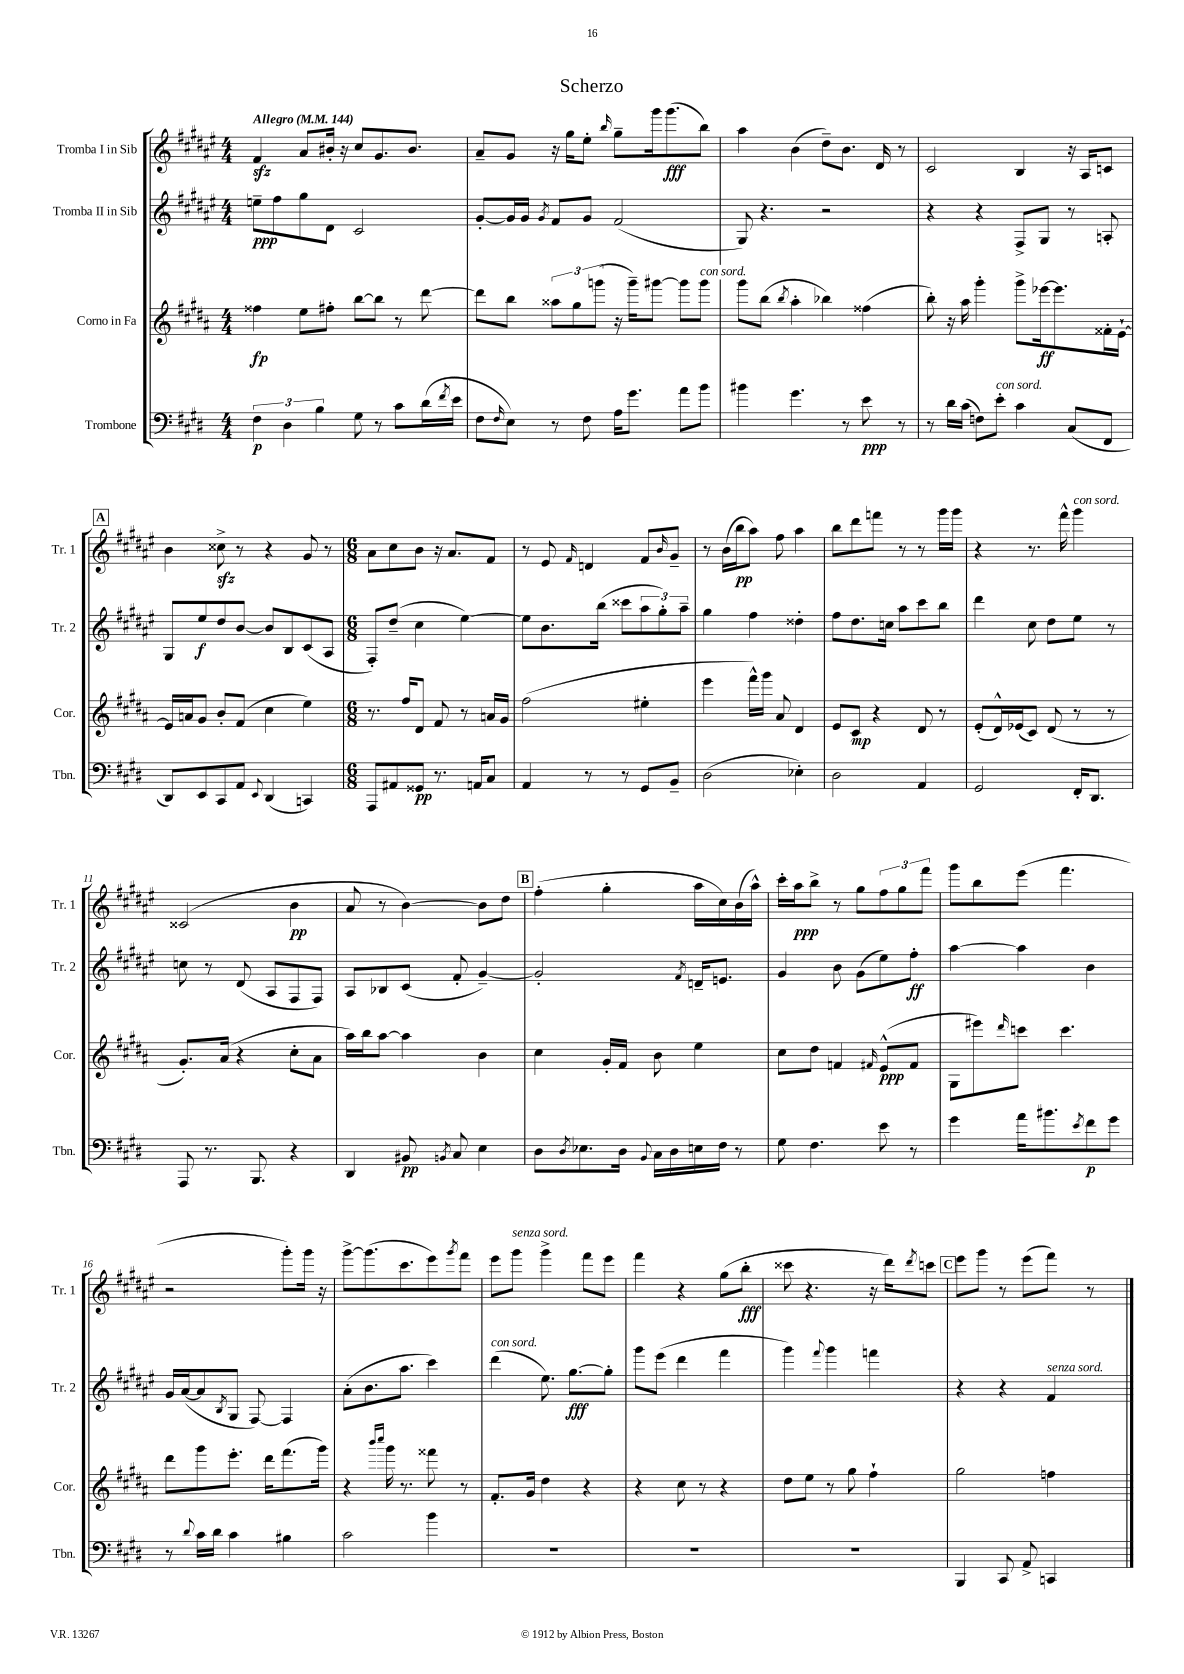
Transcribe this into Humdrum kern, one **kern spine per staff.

**kern	**dynam	**kern	**dynam	**kern	**dynam	**kern	**dynam
*part4	*part4	*part3	*part3	*part2	*part2	*part1	*part1
*staff4	*staff4	*staff3	*staff3	*staff2	*staff2	*staff1	*staff1
*I"Trombone	*	*I"Corno in Fa	*	*I"Tromba II in Sib	*	*I"Tromba I in Sib	*
*I'Tbn.	*	*I'Cor.	*	*I'Tr. 2	*	*I'Tr. 1	*
*clefF4	*	*clefG2	*	*clefG2	*	*clefG2	*
*k[f#c#g#d#]	*	*k[f#c#g#d#a#]	*	*k[f#c#g#d#a#e#]	*	*k[f#c#g#d#a#e#]	*
*M4/4	*	*M4/4	*	*M4/4	*	*M4/4	*
*MM144	*	*MM144	*	*MM144	*	*MM144	*
=1	=1	=1	=1	=1	=1	=1	=1
!	!	!	!	!	!	!LO:TX:a:B:t=Allegro	!
6F#\	p	4ff##X\	fp	8een~\L	ppp	4f#zz/	.
.	.	.	.	8ff#\	.	.	.
6D#\	.	.	.	.	.	.	.
.	.	8ee\L	.	8gg#\	.	8a#/L	.
6B\	.	.	.	.	.	.	.
.	.	8ff#X'\J	.	8d#\J	.	16b#X'/Jk	.
.	.	.	.	.	.	16r	.
8G#\	.	[8bb\L	.	2c#/	.	8cc#/L	.
8r	.	8bb\J]	.	.	.	8.g#/	.
8c#\L	.	8r	.	.	.	.	.
.	.	.	.	.	.	8.b#/J	.
(16d#\L	.	[8ddd#\	.	.	.	.	.
8qf#/	.	.	.	.	.	.	.
16e\JJ	.	.	.	.	.	.	.
=2	=2	=2	=2	=2	=2	=2	=2
8F#\L	.	8ddd#\L]	.	[8g#'/L	.	8a#~/L	.
16qqF#/	.	.	.	.	.	.	.
8E\J)	.	8bb\J	.	16g#/L]	.	8g#/J	.
.	.	.	.	16g#/JJ	.	.	.
.	.	.	.	8qg#/	.	.	.
8r	.	12aa##X\L	.	8f#/L	.	16r	.
.	.	.	.	.	.	16gg#\KL	.
.	.	12gg#\	.	.	.	.	.
8F#\	.	.	.	8g#/J	.	8ee#'\J	.
.	.	(12gggn\J	.	.	.	.	.
.	.	.	.	.	.	16qqbb/	.
16A\KL	.	16r	.	(2f#/	.	8gg#~\L	.
8.g#\J	.	16ggg~\KL)	.	.	.	.	.
.	.	[8ggg#X\J	.	.	.	16ggg#\k	.
.	.	.	.	.	.	(8.ggg#\	fff
8a\L	.	8ggg#\L]	.	.	.	.	.
!	!	!LO:TX:a:i:t=con sord.	!	!	!	!	!
8b\J	.	8ggg#\J	.	.	.	8bb\J)	.
=3	=3	=3	=3	=3	=3	=3	=3
4b#X\	.	8ggg#\L	.	8G#/)	.	4aa#\	.
.	.	(8bb\J	.	4.r	.	.	.
.	.	8qbb/	.	.	.	.	.
4.g#\	.	4aa#'\	.	.	.	(4b\	.
.	.	4bb-X\)	.	2r	.	8dd#~\L)	.
8r	.	.	.	.	.	8.b\J	.
8e\	ppp	(4ff##X\	.	.	.	.	.
.	.	.	.	.	.	16d#/	.
8r	.	.	.	.	.	8r	.
=4	=4	=4	=4	=4	=4	=4	=4
8r	.	8bb'\)	.	4r	.	2c#/	.
16d#\LL	.	16r	.	.	.	.	.
(16c#\JJ	.	16aa#\	.	.	.	.	.
8Fn\L)	.	4ggg#'\	.	4r	.	.	.
!LO:TX:a:i:t=con sord.	!	!	!	!	!	!	!
8e'\J	.	.	.	.	.	.	.
4c#\	.	8ggg#^\L	.	8F#^/L	.	4B/	.
.	.	[16eee-X\k	ff	8G#/J	.	.	.
.	.	8.eee-\]	.	.	.	.	.
(8C#/L	.	.	.	8r	.	16r	.
.	.	.	.	.	.	16A#/KL	.
8FF#/J	.	16f##X'\L	.	8An'/	.	8cn/J	.
.	.	[16e`\JJ	.	.	.	.	.
!!LO:LB:g=z
!!LO:REH:place=s1:t=A
=5	=5	=5	=5	=5	=5	=5	=5
8DD#/L)	.	16e/LL]	.	8G#/L	.	4b\	.
.	.	16an/J	.	.	.	.	.
8EE/	.	8g#/J	.	8ee#/	f	.	.
8CC#/	.	8b'/L	.	8dd#/	.	8cc##Xzz^\	.
8AA/J	.	(8f#/J	.	[8b/J	.	8r	.
8qqEE/	.	.	.	.	.	.	.
(4DD#/	.	4cc#\	.	8b/L]	.	4r	.
.	.	.	.	8B/	.	.	.
4CCn/)	.	4ee\)	.	(8c#/	.	8g#/	.
.	.	.	.	8A#/J	.	8r	.
=6	=6	=6	=6	=6	=6	=6	=6
*M6/8	*	*M6/8	*	*M6/8	*	*M6/8	*
8AAA/L	.	8.r	.	8F#'/L)	.	8a#\L	.
8AA#X/	.	.	.	(8dd#~/J	.	8cc#\	.
.	.	16ff#/KL	.	.	.	.	.
8GG##X/J	pp	8d#/J	.	4cc#\	.	8b\J	.
8.r	.	8f#/	.	.	.	16r	.
.	.	.	.	.	.	8.a#/L	.
.	.	8r	.	[4ee#\)	.	.	.
16AAn/KL	.	.	.	.	.	.	.
8C#/J	.	16an/LL	.	.	.	8f#/J	.
.	.	16g#/JJ	.	.	.	.	.
=7	=7	=7	=7	=7	=7	=7	=7
4AA/	.	(2ff#\	.	8ee#\L]	.	8r	.
.	.	.	.	8.b\	.	8e#/	.
.	.	.	.	.	.	16qqf#/	.
8r	.	.	.	.	.	4dn/	.
.	.	.	.	(16bb\Jk	.	.	.
8r	.	.	.	8ccc##X\L	.	.	.
8GG#/L	.	4ee#X'\	.	12aa#\	.	8f#/L	.
.	.	.	.	12gg#'\)	.	.	.
.	.	.	.	.	.	16qqb/	.
8BB~/J	.	.	.	.	.	8g#~/J	.
.	.	.	.	12aa#~\J	.	.	.
=8	=8	=8	=8	=8	=8	=8	=8
(2D#\	.	4eee\	.	4gg#\	.	8r	.
.	.	.	.	.	.	(16b\LL	.
.	.	.	.	.	.	16bb\J	pp
.	.	16fff#^^\LL)	.	4ff#\	.	8aa#\J)	.
.	.	16ggg#\JJ	.	.	.	.	.
.	.	8a#/	.	.	.	8ff#\	.
4E-X'\)	.	4d#/	.	4dd##X'\	.	4aa#\	.
=9	=9	=9	=9	=9	=9	=9	=9
2D#\	.	8e/L	.	8ff#\L	.	8bb\L	.
.	.	8c#/J	mp	8.dd#\	.	8ddd#\	.
.	.	4r	.	.	.	8fffn\J	.
.	.	.	.	16ccn\Jk	.	.	.
.	.	.	.	8aa#\L	.	8r	.
4AA/	.	8d#/	.	8ccc#\	.	8r	.
.	.	8r	.	8bb\J	.	16ggg#\LL	.
.	.	.	.	.	.	16ggg#\JJ	.
=10	=10	=10	=10	=10	=10	=10	=10
2GG#/	.	(8e'/L	.	4ddd#\	.	4r	.
.	.	16d#^^/L)	.	.	.	.	.
.	.	(16e-X/J	.	.	.	.	.
.	.	8c#/J)	.	8cc#\	.	8.r	.
.	.	(8d#/	.	8dd#\L	.	.	.
.	.	.	.	.	.	16fff#^^\	.
!	!	!	!	!	!	!LO:TX:a:i:t=con sord.	!
16FF#'/KL	.	8r	.	8ee#\J	.	4ggg#\	.
8.DD#/J	.	.	.	.	.	.	.
.	.	8r	.	8r	.	.	.
!!LO:LB:g=z
=11	=11	=11	=11	=11	=11	=11	=11
8AAA/	.	8.g#'/L)	.	8ccn\	.	(2c##X/	.
8.r	.	.	.	8r	.	.	.
.	.	(16a#/Jk	.	.	.	.	.
.	.	4r	.	(8d#/	.	.	.
8.BBB/	.	.	.	.	.	.	.
.	.	.	.	8A#/L	.	.	.
4r	.	8cc#'\L	.	8F#/	.	4b\	pp
.	.	8a#\J	.	8F#/J)	.	.	.
=12	=12	=12	=12	=12	=12	=12	=12
4DD#/	.	16aa#\LL)	.	8A#/L	.	8a#/	.
.	.	16bb\J	.	.	.	.	.
.	.	[8aa#\J	.	8B-X/	.	8r	.
8BB#X/	pp	4aa#\]	.	(8c#/J	.	[4b\)	.
8qBBn/	.	.	.	.	.	.	.
8C#/	.	.	.	8f#'/	.	.	.
4E\	.	4b\	.	[4g#~/)	.	8b\L]	.
.	.	.	.	.	.	8dd#\J	.
!!LO:REH:place=s1:t=B
=13	=13	=13	=13	=13	=13	=13	=13
8D#\L	.	4cc#\	.	2g#'/]	.	(4ff#'\	.
8qD#/	.	.	.	.	.	.	.
8.E-X\	.	.	.	.	.	.	.
.	.	16g#'/LL	.	.	.	4gg#'\	.
16D#\Jk	.	16f#/JJ	.	.	.	.	.
8qqBB/	.	.	.	.	.	.	.
16C#\LL	.	8b\	.	.	.	.	.
16D#\	.	.	.	.	.	.	.
.	.	.	.	8qf#/	.	.	.
16En\	.	4ee\	.	16dn~/KL	.	16aa#\LL	.
16F#\JJ	.	.	.	8.en/J	.	16cc#\)	.
8r	.	.	.	.	.	(16b\	.
.	.	.	.	.	.	16aa#^^\JJ)	.
=14	=14	=14	=14	=14	=14	=14	=14
8G#\	.	8cc#\L	.	4g#/	.	16ccc#'\LL	.
.	.	.	.	.	.	16aa#\J	ppp
4.F#\	.	8dd#\J	.	.	.	8bb^\J	.
.	.	4fn/	.	8b\	.	8r	.
.	.	.	.	(8g#\L	.	8gg#\L	.
.	.	16qqf#X/	.	.	.	.	.
8e\	.	(8e^^/L	ppp	8ee#\)	.	12ff#\	.
.	.	.	.	.	.	12gg#\	.
8r	.	8f#/J	.	8ff#'\J	ff	.	.
.	.	.	.	.	.	12fff#\J	.
=15	=15	=15	=15	=15	=15	=15	=15
4g#\	.	8G#\L	.	[4aa#\	.	8ggg#\L	.
.	.	8eee#X\)	.	.	.	8bb\	.
.	.	16qqddd#/	.	.	.	.	.
16a\KL	.	8cccn\J	.	4aa#\]	.	(8eee#\J	.
8.b#X\	.	.	.	.	.	.	.
.	.	4.ccc\	.	.	.	4.fff#\	.
8qe/	.	.	.	.	.	.	.
8f#\	p	.	.	4b\	.	.	.
8g#\J	.	.	.	.	.	.	.
!!LO:LB:g=z
=16	=16	=16	=16	=16	=16	=16	=16
8r	.	8ddd#\L	.	16g#/LL	.	2r	.
.	.	.	.	([16a#/J	.	.	.
8qqd#/	.	.	.	.	.	.	.
16c#\LL	.	8ggg#\	.	8a#/]	.	.	.
16d#\JJ	.	.	.	.	.	.	.
.	.	.	.	8qB/	.	.	.
4c#\	.	8.eee'\J	.	8G#/J	.	.	.
.	.	.	.	[8F#/)	.	.	.
.	.	16ddd#\KL	.	.	.	.	.
4B#X\	.	(8.fff#\	.	4F#/]	.	8ggg#'\L)	.
.	.	.	.	.	.	16ggg#\Jk	.
.	.	16ggg#\Jk)	.	.	.	16r	.
=17	=17	=17	=17	=17	=17	=17	=17
2c#\	.	4r	.	(8a#'\L	.	[8ggg#^\L	.
.	.	.	.	8.b\	.	(8.ggg#\]	.
.	.	16qqbbb/LL	.	.	.	.	.
.	.	16qqcccc#/JJ	.	.	.	.	.
.	.	16ggg#\	.	.	.	.	.
.	.	8.r	.	8.aa#\J	.	8.ccc#\	.
4b\	.	8fff##X\	.	4ccc#\)	.	8eee#\)	.
.	.	.	.	.	.	8qggg#/	.
.	.	8r	.	.	.	8fff#\J	.
=18	=18	=18	=18	=18	=18	=18	=18
!	!	!	!	!LO:TX:a:i:t=con sord.	!	!	!
2.r	.	8.f#'/L	.	(4ddd#\	.	8eee#\L	.
!	!	!	!	!	!	!LO:TX:a:i:t=senza sord.	!
.	.	.	.	.	.	8ggg#\J	.
.	.	16g#/Jk	.	.	.	.	.
.	.	4dd#\	.	8.ee#\)	.	4ggg#^\	.
.	.	.	.	[8.gg#\L	fff	.	.
.	.	4r	.	.	.	8fff#\L	.
.	.	.	.	8gg#'\J]	.	8eee#\J	.
=19	=19	=19	=19	=19	=19	=19	=19
2.r	.	4r	.	8ggg#\L	.	4fff#\	.
.	.	.	.	(8eee#\J	.	.	.
.	.	8cc#\	.	4ddd#\	.	4r	.
.	.	8r	.	.	.	.	.
.	.	4r	.	4fff#\	.	(8gg#\L	.
.	.	.	.	.	.	8bb'\J	fff
=20	=20	=20	=20	=20	=20	=20	=20
2.r	.	8dd#\L	.	4ggg#\)	.	8ccc##X\	.
.	.	8ee\J	.	.	.	4.r	.
.	.	.	.	8qqfff#/	.	.	.
.	.	8r	.	4ggg#\	.	.	.
.	.	8gg#\	.	.	.	.	.
.	.	4ff#`\	.	4fffn\	.	16r	.
.	.	.	.	.	.	16ddd#\KL)	.
.	.	.	.	.	.	8qddd#/	.
.	.	.	.	.	.	8cccn\J	.
!!LO:REH:place=s1:t=C
=21	=21	=21	=21	=21	=21	=21	=21
4BBB/	.	2gg#\	.	4r	.	8eee#\L	.
.	.	.	.	.	.	8ggg#\J	.
8CC#/	.	.	.	4r	.	8r	.
8AA^/	.	.	.	.	.	(8eee#\L	.
!	!	!	!	!LO:TX:a:i:t=senza sord.	!	!	!
4CCn/	.	4ffn\	.	4f#/	.	8fff#\J)	.
.	.	.	.	.	.	8r	.
==	==	==	==	==	==	==	==
*-	*-	*-	*-	*-	*-	*-	*-
